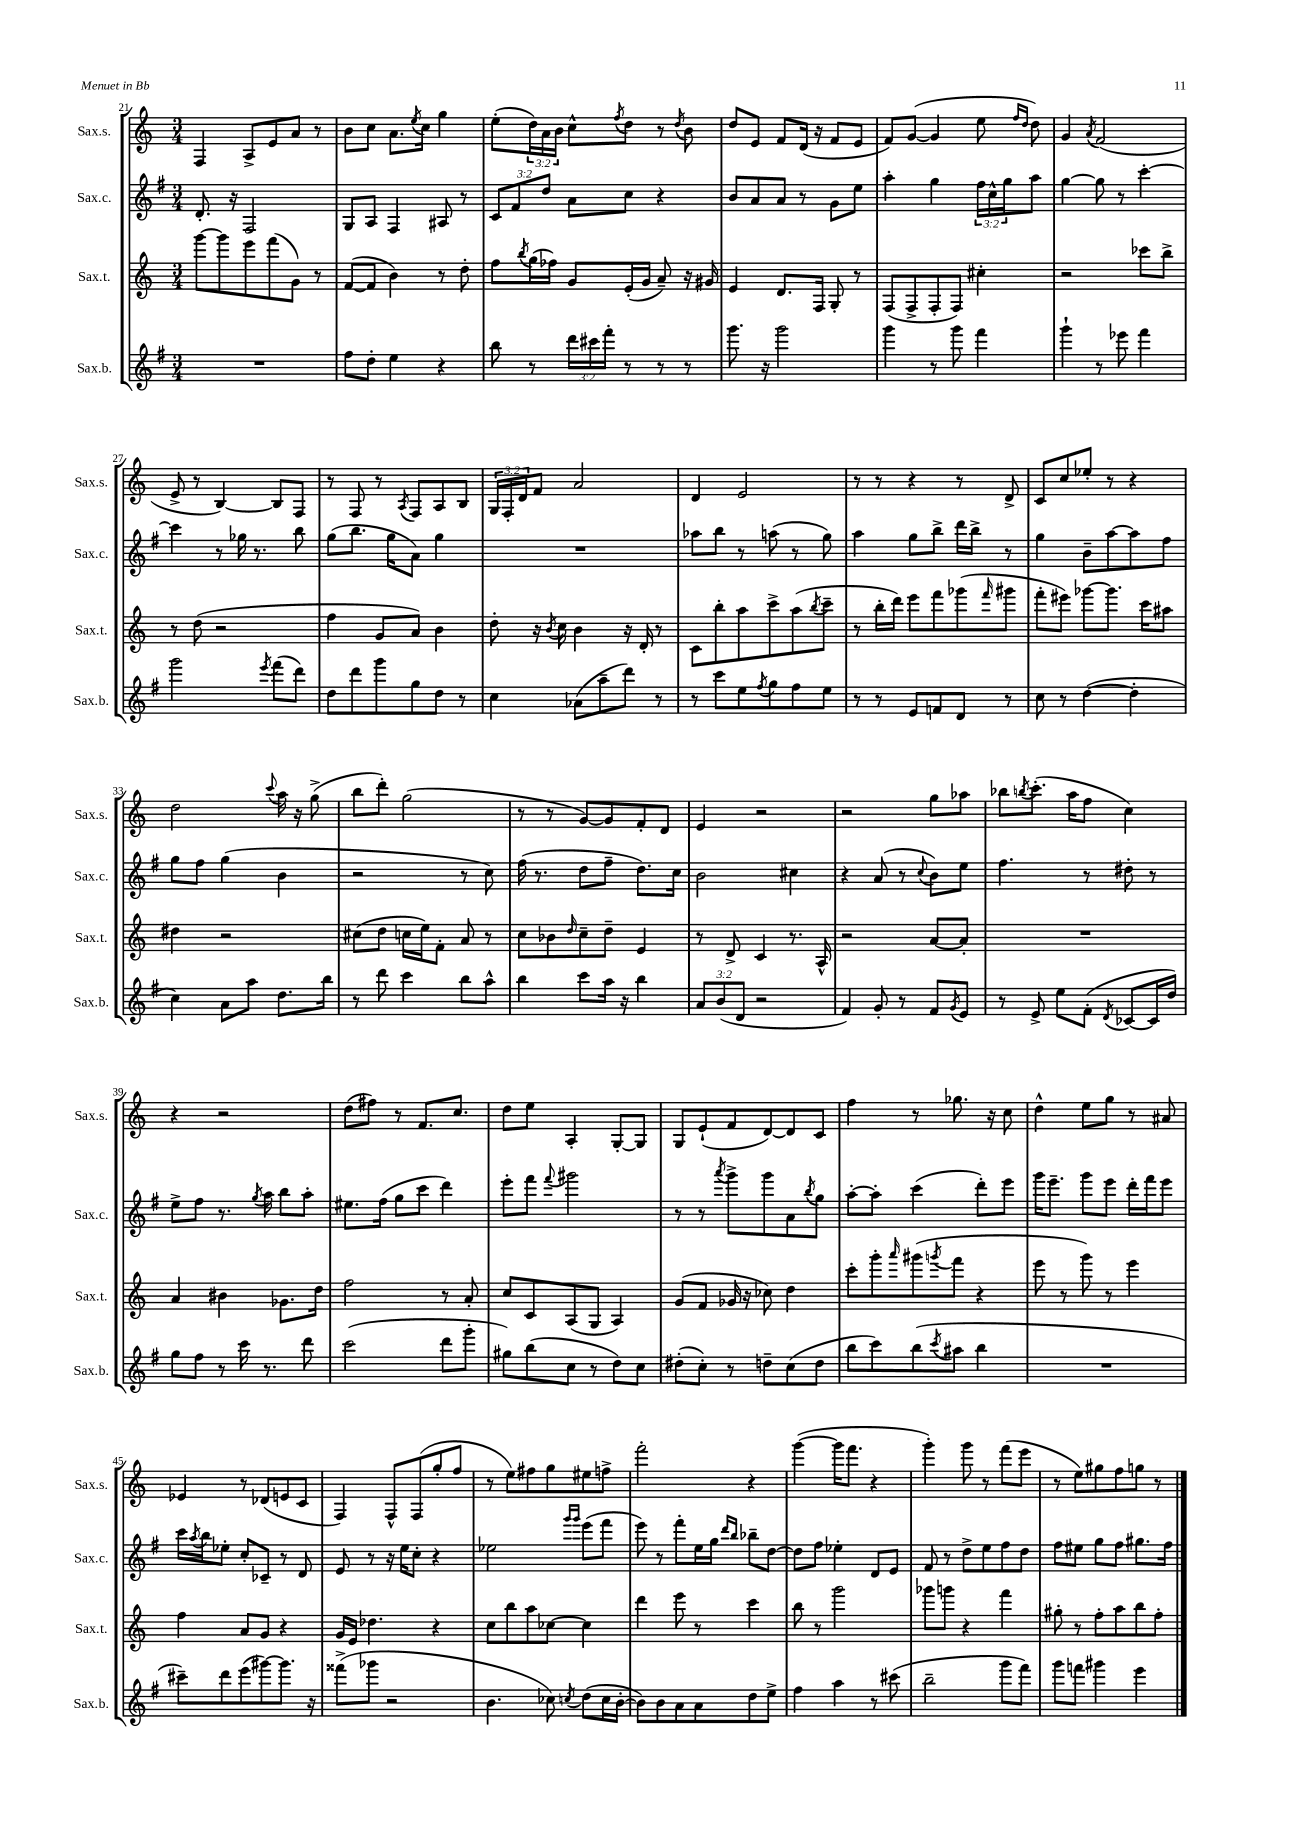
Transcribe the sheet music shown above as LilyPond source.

<<
\new StaffGroup <<
\new Staff = "s0" \with { instrumentName = "Sax.s." shortInstrumentName = "Sax.s." } {
    \clef treble \key c \major \numericTimeSignature \time 3/4 \override Staff.TupletNumber.text = #tuplet-number::calc-fraction-text
    f4 a8-> e'8 a'8 r8 |
    b'8 c''8 a'8. \acciaccatura { e''8 } c''16 g''4 |
    e''8-.( \tuplet 3/2 { d''16) a'16 b'16 } c''8-^ \acciaccatura { f''8 } d''8 r8 \acciaccatura { d''8 } b'8 |
    d''8 e'8 f'8 d'16( r16 f'8 e'8 |
    f'8) g'8~( g'4 e''8 \grace { f''16 d''16 } d''8) |
    g'4 \acciaccatura { a'8 } f'2( |
    e'8-> r8 b4~) b8 f8 |
    r8 f8 r8 \acciaccatura { a8 } f8 a8 b8 |
    \tuplet 3/2 { g16 f16-. d'16 } f'8 a'2 |
    d'4 e'2 |
    r8 r8 r4 r8 d'8-> |
    c'8 c''8 ees''8-. r8 r4 |
    d''2 \appoggiatura { c'''8 } a''16 r16 g''8->( |
    b''8 d'''8-.) g''2( |
    r8 r8 g'8~) g'8 f'8-. d'8 |
    e'4 r2 |
    r2 g''8 aes''8 |
    bes''8 \acciaccatura { b''8 } c'''8.-.( a''16 f''8 c''4) |
    r4 r2 |
    d''8( fis''8) r8 f'8. c''8. |
    d''8 e''8 a4-. g8~-. g8 |
    g8 e'8-!( f'8 d'8~) d'8 c'8 |
    f''4 r8 ges''8. r16 c''8 |
    d''4-^ e''8 g''8 r8 ais'8 |
    ees'4 r8 des'8( e'8 c'8 |
    f4) f8-^ f8( g''8-. f''8 |
    r8 e''8) fis''8 g''8 eis''8 f''8-> |
    f'''2-. r4 |
    g'''4~( g'''16 f'''8. r4 |
    g'''4-.) g'''8 r8 f'''8( e'''8 |
    r8 e''8) gis''8 f''8 g''8 r8 \bar "|." |
}
\new Staff = "s1" \with { instrumentName = "Sax.c." shortInstrumentName = "Sax.c." } {
    \clef treble \key g \major \numericTimeSignature \time 3/4 \override Staff.TupletNumber.text = #tuplet-number::calc-fraction-text
    d'8.-. r16 fis2 |
    g8 a8 fis4 ais8 r8 |
    \tuplet 3/2 { c'8 fis'8 d''8 } a'8 c''8 r4 |
    b'8 a'8 a'8 r8 g'8 e''8 |
    a''4-. g''4 \tuplet 3/2 { fis''16 c''16-^ g''16 } a''8 |
    g''4~ g''8 r8 c'''4~-. |
    c'''4 r8 ges''16 r8. b''8 |
    g''8( b''8. g''16 a'8) g''4 |
    R2. |
    aes''8 b''8 r8 a''8( r8 g''8) |
    a''4 g''8 b''8-> d'''16 b''16-> r8 |
    g''4 b'8-- a''8~ a''8 fis''8 |
    g''8 fis''8 g''4( b'4 |
    r2 r8 c''8) |
    fis''16( r8. d''8 fis''8-- d''8.) c''16 |
    b'2 cis''4 |
    r4 a'8( r8 \appoggiatura { c''8 } b'8) e''8 |
    fis''4. r8 dis''8-. r8 |
    e''8-> fis''8 r8. \acciaccatura { g''8 } a''16 b''8 a''8-. |
    eis''8. fis''16( g''8 c'''8 d'''4) |
    e'''8-. fis'''8 \appoggiatura { fis'''8 } gis'''2 |
    r8 r8 \acciaccatura { a'''8 } g'''8-> g'''8 a'8 \acciaccatura { b''8 } g''8 |
    a''8~-. a''8-. c'''4( d'''8-.) e'''8 |
    g'''16 e'''8.-- g'''8 e'''8 d'''16-. fis'''16 e'''8 |
    c'''16 \acciaccatura { a''8 } b''16 ees''8-. c''8-. ces'8-- r8 d'8 |
    e'8 r8 r16 e''16 c''8-. r4 |
    ees''2 \grace { g'''16 g'''16 } e'''8( fis'''8 |
    e'''8) r8 fis'''8-. e''16 g''16 \grace { d'''16 b''16 } bes''8-- d''8~ |
    d''8 fis''8 ees''4-. d'8 e'8 |
    fis'8 r8 d''8-> e''8 fis''8 d''8 |
    fis''8 eis''8 g''8 fis''8 gis''8. fis''16 \bar "|." |
}
\new Staff = "s2" \with { instrumentName = "Sax.t." shortInstrumentName = "Sax.t." } {
    \clef treble \key c \major \numericTimeSignature \time 3/4
    g'''8~ g'''8 e'''8 f'''8( g'8) r8 |
    f'8~( f'8 b'4) r8 d''8-. |
    f''8 \acciaccatura { b''8 } g''16( fes''16) g'8 e'16-.( g'16 a'8--) r16 gis'16 |
    e'4 d'8. f16 g8-. r8 |
    f8( f8-> f8-. f8) cis''4-. |
    r2 ces'''8 b''8-> |
    r8 d''8( r2 |
    f''4 g'8 a'8) b'4 |
    d''8-. r16 \acciaccatura { b'8 } c''16 b'4 r16 d'16-. r8 |
    c'8 b''8-. a''8 c'''8-> a''8( \acciaccatura { b''8 } c'''8-- |
    r8 b''16-. d'''16) e'''8 f'''8 ges'''8( \grace { f'''16 } gis'''8 |
    f'''8-. eis'''8) ges'''8~ ges'''8. c'''16 ais''8 |
    dis''4 r2 |
    cis''8( d''8 c''16 e''16) f'8-. a'8 r8 |
    c''8 bes'8 \grace { d''16 } c''8-- d''8-- e'4 |
    r8 d'8-> c'4 r8. a16-^ |
    r2 a'8~ a'8-. |
    R2. |
    a'4 bis'4 ges'8. d''16 |
    f''2 r8 a'8-. |
    c''8 c'8 a8( g8 a4) |
    g'8( f'8 ges'16 r16 ces''8) d''4 |
    c'''8-. g'''8-. \grace { a'''16 } gis'''8( \acciaccatura { g'''8 } f'''8 r4 |
    e'''8 r8 g'''8) r8 e'''4 |
    f''4 a'8 g'8 r4 |
    g'16 e'16 des''4. r4 |
    c''8 b''8 a''8 ces''8~ ces''4 |
    d'''4 e'''8 r8 c'''4 |
    b''8 r8 g'''2 |
    ges'''8 g'''8 r4 f'''4 |
    gis''8-. r8 f''8-. a''8 b''8 f''8-. \bar "|." |
}
\new Staff = "s3" \with { instrumentName = "Sax.b." shortInstrumentName = "Sax.b." } {
    \clef treble \key g \major \numericTimeSignature \time 3/4 \override Staff.TupletNumber.text = #tuplet-number::calc-fraction-text
    R2. |
    fis''8 d''8-. e''4 r4 |
    b''8 r8 \tuplet 3/2 { d'''16 cis'''16 fis'''16-. } r8 r8 r8 |
    g'''8. r16 g'''2 |
    g'''4 r8 g'''8 fis'''4 |
    g'''4-! r8 ees'''8 fis'''4 |
    g'''2 \acciaccatura { e'''8 } fis'''8( d'''8) |
    d''8 d'''8 g'''8 g''8 d''8 r8 |
    c''4 aes'8( a''8-- d'''8) r8 |
    r8 c'''8 e''8 \acciaccatura { fis''8 } g''8 fis''8 e''8 |
    r8 r8 e'8 f'8 d'8 r8 |
    c''8 r8 d''4~( d''4-. |
    c''4) a'8 a''8 d''8. b''16 |
    r8 d'''8 c'''4 b''8 a''8-^ |
    b''4 c'''8 a''16 r16 b''4 |
    \tuplet 3/2 { a'8 b'8( d'8 } r2 |
    fis'4) g'8-. r8 fis'8 \acciaccatura { g'8 } e'8 |
    r8 e'8-> e''8 fis'8-.( \acciaccatura { d'8 } ces'8~ ces'16 d''16) |
    g''8 fis''8 r8 c'''16 r8. d'''8 |
    c'''2( d'''8 g'''8-. |
    gis''8) b''8( c''8 r8 d''8) c''8 |
    dis''8-.( c''8-.) r8 d''8-- c''8( d''8 |
    b''8 c'''8) b''8( \acciaccatura { c'''8 } ais''8 b''4 |
    R2. |
    cis'''8--) d'''8 e'''8( gis'''8~) gis'''8. r16 |
    fisis'''8->( ges'''8 r2 |
    b'4. ces''8) \acciaccatura { c''8 } d''8( c''16 b'16~-. |
    b'8) b'8 a'8 a'8 d''8 e''8-> |
    fis''4 a''4 r8 cis'''8( |
    b''2-- g'''8 fis'''8) |
    g'''8 f'''8 gis'''4 e'''4 \bar "|." |
}
>>
>>
\layout { \context { \Score currentBarNumber = #21 } }
